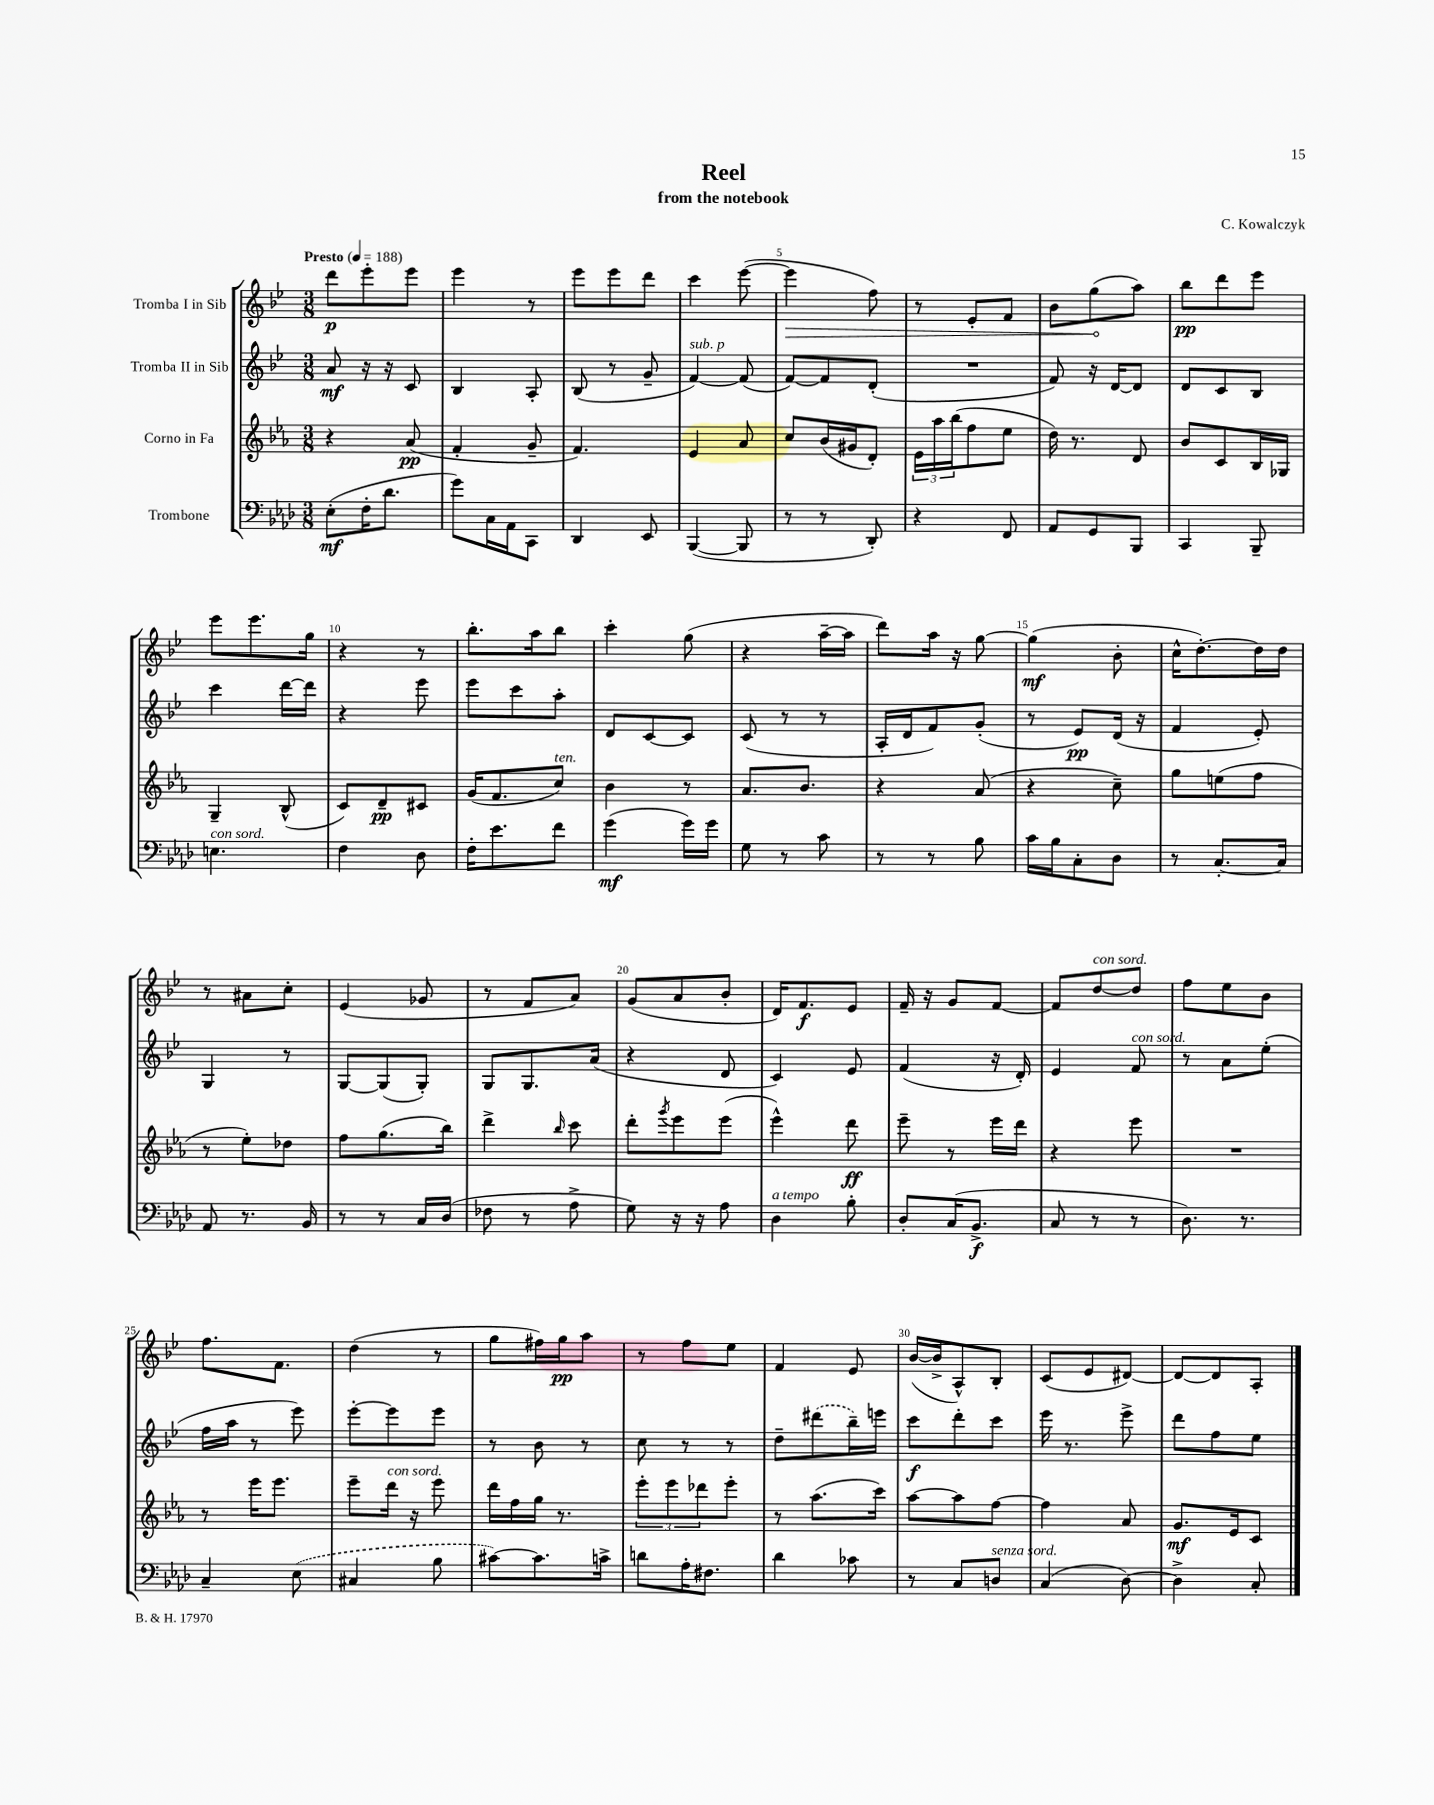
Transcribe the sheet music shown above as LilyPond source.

\header { title = "Reel" composer = "C. Kowalczyk" subtitle = "from the notebook" }
<<
\new StaffGroup <<
\new Staff = "s0" \with { instrumentName = "Tromba I in Sib" } {
    \clef treble \key bes \major \numericTimeSignature \time 3/8 \tempo "Presto" 4 = 188
    d'''8\p ees'''8-. ees'''8 |
    ees'''4 r8 |
    ees'''8 ees'''8 d'''8 |
    c'''4 ees'''8~( |
    \once \override Hairpin.circled-tip = ##t ees'''4\> f''8) |
    r8 ees'8-. f'8 |
    bes'8 g''8\!( a''8) |
    bes''8\pp d'''8 ees'''8 |
    ees'''8 ees'''8. g''16 |
    r4 r8 |
    bes''8.-. a''16 bes''8 |
    c'''4-. g''8( |
    r4 a''16~-- a''16 |
    d'''8) a''16 r16 g''8~ |
    g''4\mf( bes'8-. |
    c''16-^ d''8.~-.) d''16 d''16 |
    r8 ais'8 c''8-. |
    ees'4( ges'8 |
    r8 f'8 a'8) |
    g'8( a'8 bes'8-. |
    d'16) f'8.\f ees'8 |
    f'16-- r16 g'8 f'8~ |
    f'8 d''8~^\markup { \italic "con sord." } d''8 |
    f''8 ees''8 bes'8 |
    f''8. f'8. |
    d''4( r8 |
    g''8 fis''16) g''16\pp a''8 |
    r8 f''8 ees''8 |
    f'4 ees'8 |
    bes'16~( bes'16-> a8-^) bes8-. |
    c'8( ees'8 dis'8~) |
    dis'8~ dis'8 a8-. \bar "|." |
}
\new Staff = "s1" \with { instrumentName = "Tromba II in Sib" } {
    \clef treble \key bes \major \numericTimeSignature \time 3/8
    a'8\mf r16 r16 c'8 |
    bes4 a8-. |
    bes8( r8 g'8-- |
    f'4~^\markup { \italic "sub. p" }) f'8( |
    f'8~) f'8 d'8-.( |
    R4. |
    f'8) r16 d'16~ d'8 |
    d'8 c'8 bes8 |
    c'''4 d'''16~ d'''16 |
    r4 ees'''8 |
    ees'''8 c'''8 a''8-. |
    d'8 c'8~ c'8 |
    c'8( r8 r8 |
    a16-. d'16 f'8) g'8-.( |
    r8 ees'8\pp) d'16( r16 |
    f'4 ees'8-.) |
    g4 r8 |
    g8~ g8( g8-.) |
    g8 g8. a'16( |
    r4 d'8 |
    c'4) ees'8 |
    f'4( r16 d'16-.) |
    ees'4 f'8^\markup { \italic "con sord." } |
    r8 a'8 ees''8-.( |
    f''16 a''16 r8 ees'''8) |
    ees'''8~-. ees'''8 ees'''8 |
    r8 bes'8 r8 |
    c''8 r8 r8 |
    d''8-- \once \slurDashed dis'''8( bes''16--) e'''16 |
    c'''8\f d'''8-. c'''8 |
    ees'''16 r8. ees'''8-> |
    d'''8 f''8 ees''8 \bar "|." |
}
\new Staff = "s2" \with { instrumentName = "Corno in Fa" } {
    \clef treble \key ees \major \numericTimeSignature \time 3/8
    r4 aes'8\pp( |
    f'4-. g'8-- |
    f'4.) |
    ees'4 aes'8 |
    c''8 bes'16( gis'16 d'8-.) |
    \tuplet 3/2 { ees'16 aes''16 bes''16( } f''8 ees''8 |
    d''16) r8. d'8 |
    bes'8 c'8 bes16 ges16 |
    g4-- bes8-^( |
    c'8) d'8--\pp cis'8 |
    g'16( f'8. c''8^\markup { \italic "ten." }) |
    bes'4 r8 |
    aes'8. bes'8. |
    r4 aes'8( |
    r4 c''8--) |
    g''8 e''8( f''8 |
    r8 ees''8-.) des''8 |
    f''8 g''8.( bes''16) |
    d'''4-> \grace { bes''16 } c'''8 |
    d'''8-. \acciaccatura { g'''8 } ees'''8 ees'''8( |
    ees'''4-^) d'''8\ff |
    ees'''8-- r8 ees'''16 d'''16 |
    r4 ees'''8 |
    R4. |
    r8 ees'''16 ees'''8. |
    ees'''8-- d'''16^\markup { \italic "con sord." } r16 ees'''8 |
    d'''16 f''16 g''16 r8. |
    \tuplet 3/2 { ees'''8-. ees'''8 des'''8 } ees'''8-. |
    r8 aes''8.( c'''16) |
    aes''8~ aes''8 f''8~ |
    f''4 aes'8 |
    g'8.\mf ees'16 c'8 \bar "|." |
}
\new Staff = "s3" \with { instrumentName = "Trombone" } {
    \clef bass \key aes \major \numericTimeSignature \time 3/8
    ees8-.\mf( f16-. des'8. |
    g'8) c16 aes,16 c,8 |
    des,4 ees,8 |
    bes,,4~( bes,,8 |
    r8 r8 des,8-.) |
    r4 f,8 |
    aes,8 g,8 bes,,8 |
    c,4 bes,,8-- |
    e4.^\markup { \italic "con sord." } |
    f4 des8 |
    f16-. ees'8. f'8 |
    g'4\mf( g'16) g'16 |
    g8 r8 c'8 |
    r8 r8 bes8 |
    c'16 bes16 c8-. des8 |
    r8 c8.~-. c16 |
    aes,8 r8. bes,16 |
    r8 r8 c16 des16( |
    fes8 r8 aes8-> |
    g8) r16 r16 aes8 |
    des4^\markup { \italic "a tempo" } bes8-. |
    des8-. c16( bes,8.->\f |
    c8 r8 r8 |
    des8.) r8. |
    c4-- \once \slurDashed ees8( |
    cis4 bes8 |
    cis'8~) cis'8. c'16-> |
    d'8 aes16-. fis8. |
    des'4 ces'8 |
    r8 c8 d8^\markup { \italic "senza sord." } |
    c4( des8~) |
    des4-> c8-. \bar "|." |
}
>>
>>
\layout { \context { \Score \override BarNumber.break-visibility = ##(#f #t #t) barNumberVisibility = #(every-nth-bar-number-visible 5) } }
